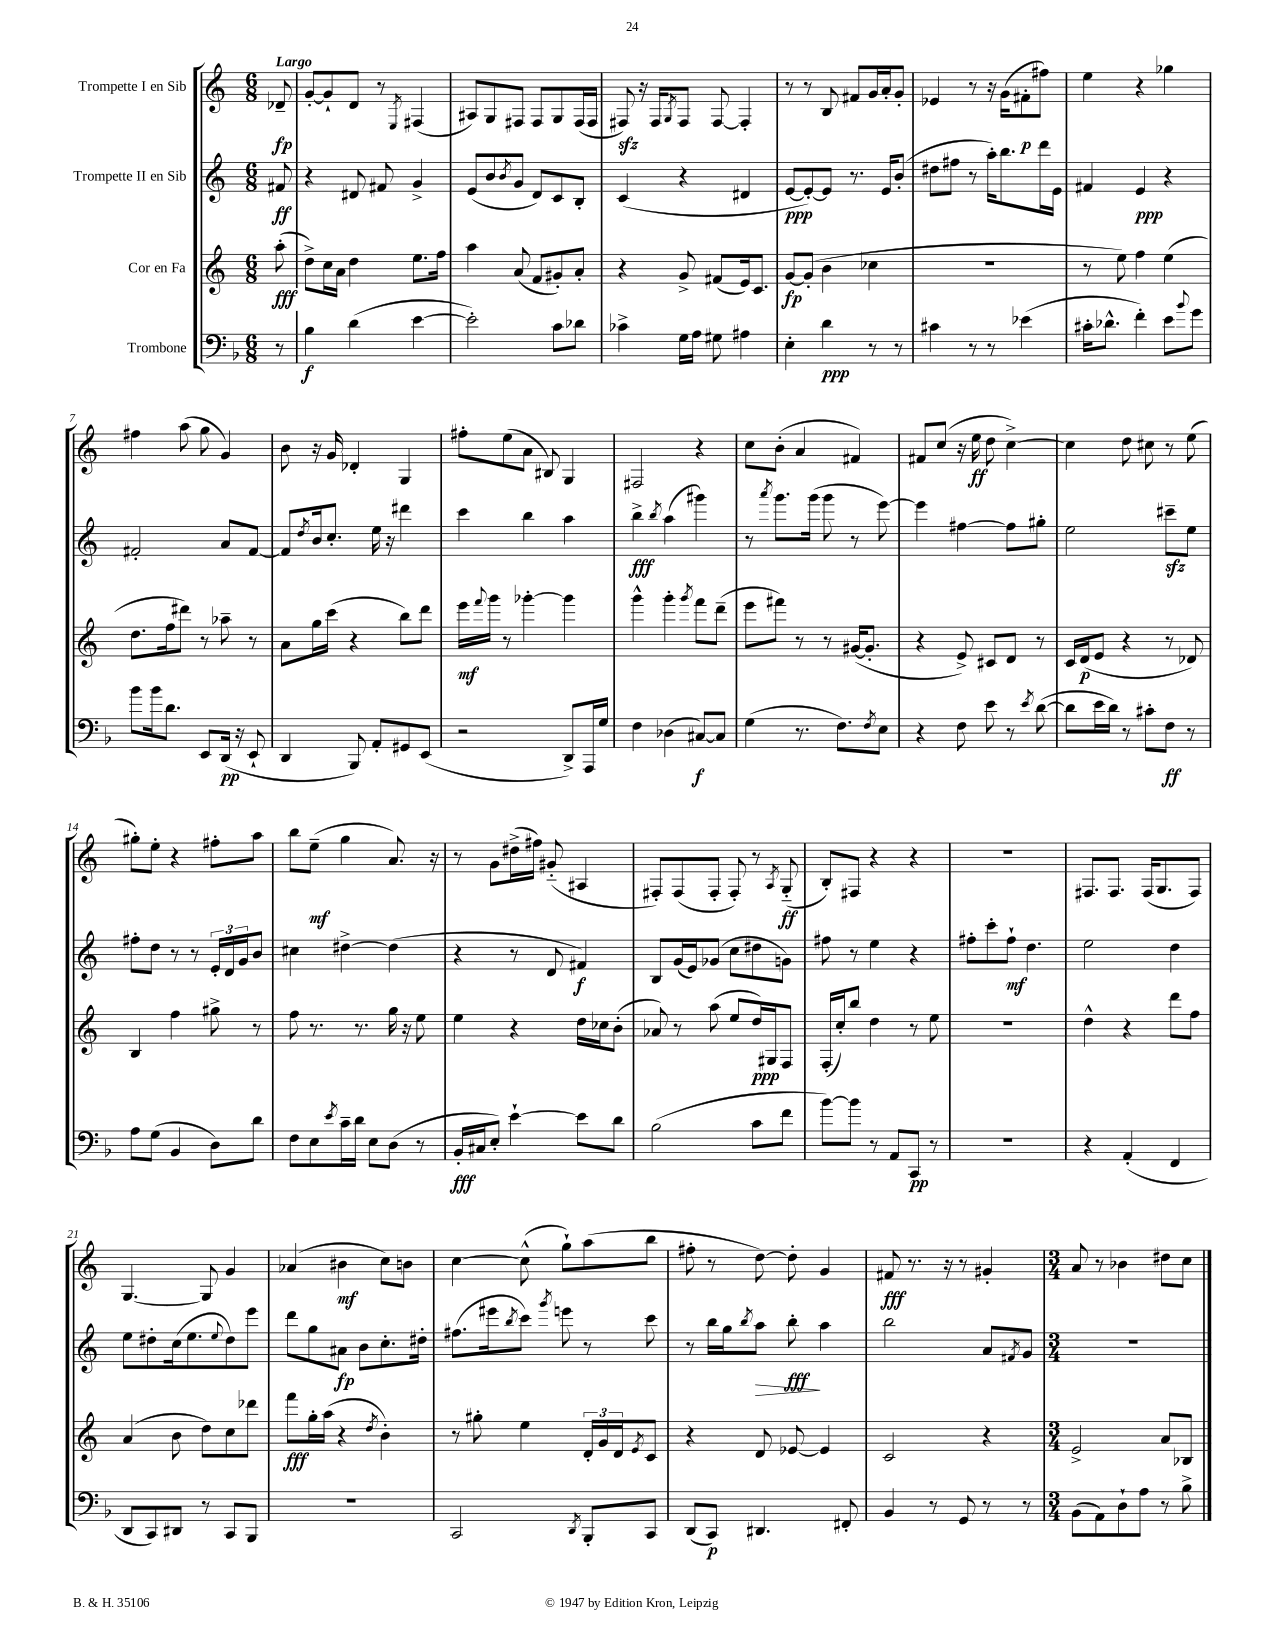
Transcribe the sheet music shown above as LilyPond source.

<<
\new StaffGroup <<
\new Staff = "s0" \with { instrumentName = "Trompette I en Sib" } {
    \clef treble \key c \major \numericTimeSignature \time 6/8 \partial 8 \tempo "Largo"
    des'8--\fp |
    g'8~-. g'8-! d'8 r8 \acciaccatura { e8 } fis4( |
    ais8) g8 fis8 fis8 g8 fis16( fis16 |
    fis8\sfz) r16 fis16 \acciaccatura { g8 } fis8 fis8~ fis4-. |
    r8 r8 b8 fis'8 g'16 a'16-. g'8-. |
    ees'4 r8 r16 g'16( fis'8-.\p fis''8) |
    e''4 r4 ges''4 |
    fis''4 a''8( g''8 g'4) |
    b'8 r16 g'16 des'4-. g4 |
    fis''8-. e''8( a'8 bis8) g4 |
    fis2 r4 |
    c''8 b'8-.( a'4 fis'4) |
    fis'8 c''8( r16 e''16\ff d''8 c''4~->) |
    c''4 d''8 cis''8 r8 e''8( |
    gis''8-.) e''8-. r4 fis''8-. a''8 |
    b''8 e''8--\mf( g''4 a'8.) r16 |
    r8 g'8 dis''16->( fis''16) gis'8-_( ais4 |
    fis8-.) fis8( fis8-. fis8-.) r8 \acciaccatura { a8 } g8-_\ff( |
    b8-.) fis8 r4 r4 |
    R2. |
    fis8. fis8. fis16( g8. fis8) |
    g4.~ g8 g'4 |
    aes'4( bis'4\mf c''8) b'8 |
    c''4~ c''8-^( g''8-!) a''8( b''8 |
    fis''8-. r8 d''8~) d''8-. g'4 |
    fis'8\fff r8. r16 r8 gis'4-. |
    \numericTimeSignature \time 3/4 a'8 r8 bes'4 dis''8 c''8 \bar "|." |
}
\new Staff = "s1" \with { instrumentName = "Trompette II en Sib" } {
    \clef treble \key c \major \numericTimeSignature \time 6/8 \partial 8
    fis'8\ff |
    r4 dis'8 fis'8 g'4-> |
    e'8( b'8 \acciaccatura { b'8 } g'8 d'8) c'8 b8-. |
    c'4( r4 dis'4 |
    e'8~\ppp e'8~-.) e'8 r8. e'16 b'8-.( |
    dis''8 fis''8 r8 a''16-.) b''8. d'''16 e'16 |
    fis'4 e'4\ppp r4 |
    fis'2-. a'8 fis'8~ |
    fis'8 \acciaccatura { d''8 } b'16 c''8.-. e''16 r16 dis'''4 |
    c'''4 b''4 a''4 |
    b''4->\fff \acciaccatura { b''8 } a''4( gis'''4) |
    r8 \acciaccatura { a'''8 } g'''8. g'''16( g'''8 r8 e'''8~) |
    e'''4 fis''4~ fis''8 gis''8-. |
    e''2 cis'''8--\sfz e''8 |
    fis''8-. d''8 r8 r8 \tuplet 3/2 { e'16-. d'16 g'16 } b'8 |
    cis''4 dis''4~-> dis''4( |
    r4 r8 d'8 fis'4\f) |
    b8 g'16( e'16) ges'8( c''8 dis''8 g'8) |
    fis''8 r8 e''4 r4 |
    fis''8-. c'''8-. fis''8-!\mf d''4. |
    e''2 d''4 |
    e''8 dis''8-. c''16( e''8. \appoggiatura { e''8 } dis''8) e'''8 |
    d'''8 g''8 ais'8\fp b'8 c''8.-. dis''16-. |
    fis''8.( eis'''16 \acciaccatura { b''8 } c'''8) \acciaccatura { g'''8 } e'''8 r8 c'''8 |
    r8 b''16 g''16 \acciaccatura { b''8 } a''8\> b''8-.\fff\! a''4 |
    b''2 a'8 \acciaccatura { fis'8 } g'8 |
    \numericTimeSignature \time 3/4 R2. \bar "|." |
}
\new Staff = "s2" \with { instrumentName = "Cor en Fa" } {
    \clef treble \key c \major \numericTimeSignature \time 6/8 \partial 8
    a''8-.\fff( |
    d''8->) c''16 a'16 d''4 e''8. f''16 |
    a''4 a'8( f'8 gis'8-.) a'8-. |
    r4 g'8-> fis'8( e'16) c'8. |
    g'8~\fp g'8-.( b'4 ces''4 |
    R2. |
    r8 e''8) f''4 e''4( |
    d''8. f''16 dis'''8) r8 aes''8-- r8 |
    a'8 g''16 c'''16( r4 b''8) d'''8 |
    e'''16\mf \appoggiatura { f'''8 } g'''16 r8 ges'''4~-. ges'''4 |
    g'''4-^ g'''4-. \acciaccatura { g'''8 } f'''8 d'''8--( |
    e'''8 fis'''8) r8 r8 gis'16~( gis'8.-. |
    r4 e'8->) cis'8 d'8 r8 |
    c'16 d'16\p( e'8 r4 r8 des'8) |
    b4 f''4 gis''8-> r8 |
    f''8 r8. r8. g''16 r16 e''8 |
    e''4 r4 d''16 ces''16 b'8-.( |
    aes'8) r8 a''8( e''8 d''16\ppp) gis16 f8 |
    f16-.( c''16-.) b''8 d''4 r8 e''8 |
    R2. |
    d''4-^ r4 d'''8 f''8 |
    a'4( b'8 d''8) c''8 des'''8 |
    f'''8\fff g''16-. a''16( r4 \acciaccatura { d''8 } b'4-.) |
    r8 gis''8-. e''4 \tuplet 3/2 { d'16-. g'16 d'16 } \acciaccatura { e'8 } c'8 |
    r4 d'8 ees'8~ ees'4 |
    c'2 r4 |
    \numericTimeSignature \time 3/4 e'2-> a'8 bes8 \bar "|." |
}
\new Staff = "s3" \with { instrumentName = "Trombone" } {
    \clef bass \key f \major \numericTimeSignature \time 6/8 \partial 8
    r8 |
    bes4\f d'4( e'4~ |
    e'2-.) c'8 des'8 |
    ces'4-> g16 a16 gis8 ais4 |
    e4-. d'4\ppp r8 r8 |
    cis'4 r8 r8 ees'4( |
    cis'16-. des'8.-^ f'4-.) e'8 \appoggiatura { bes'8 } g'8 |
    bes'8 bes'16 d'8. e,8 d,16\pp( r16 e,8-! |
    d,4 bes,,8) a,8-. gis,8 e,8( |
    r2 d,8->) a,,16 g16 |
    f4 des4( cis8~\f) cis8 |
    g4( r8. f8.) \acciaccatura { f8 } e8 |
    r4 f8 e'8 r8 \acciaccatura { e'8 } d'8~( |
    d'8 e'16 d'16) r8 cis'8-. f8\ff r8 |
    a8 g8( bes,4 d8) d'8 |
    f8 e8 \acciaccatura { e'8 } c'16-- d'16 e8 d8( r8 |
    bes,16-.\fff cis16 e8-.) e'4~-! e'8 d'8 |
    bes2( c'8 f'8 |
    bes'8~) bes'8 r8 a,8 c,8\pp r8 |
    R2. |
    r4 a,4-.( f,4 |
    d,8 c,8) dis,8 r8 c,8 bes,,8 |
    R2. |
    c,2 \acciaccatura { d,8 } bes,,8-. c,8 |
    d,8( c,8\p) dis,4. fis,8-. |
    bes,4 r8 g,8 r8 r8 |
    \numericTimeSignature \time 3/4 bes,8( a,8) d8-! a8 r8 bes8-> \bar "|." |
}
>>
>>
